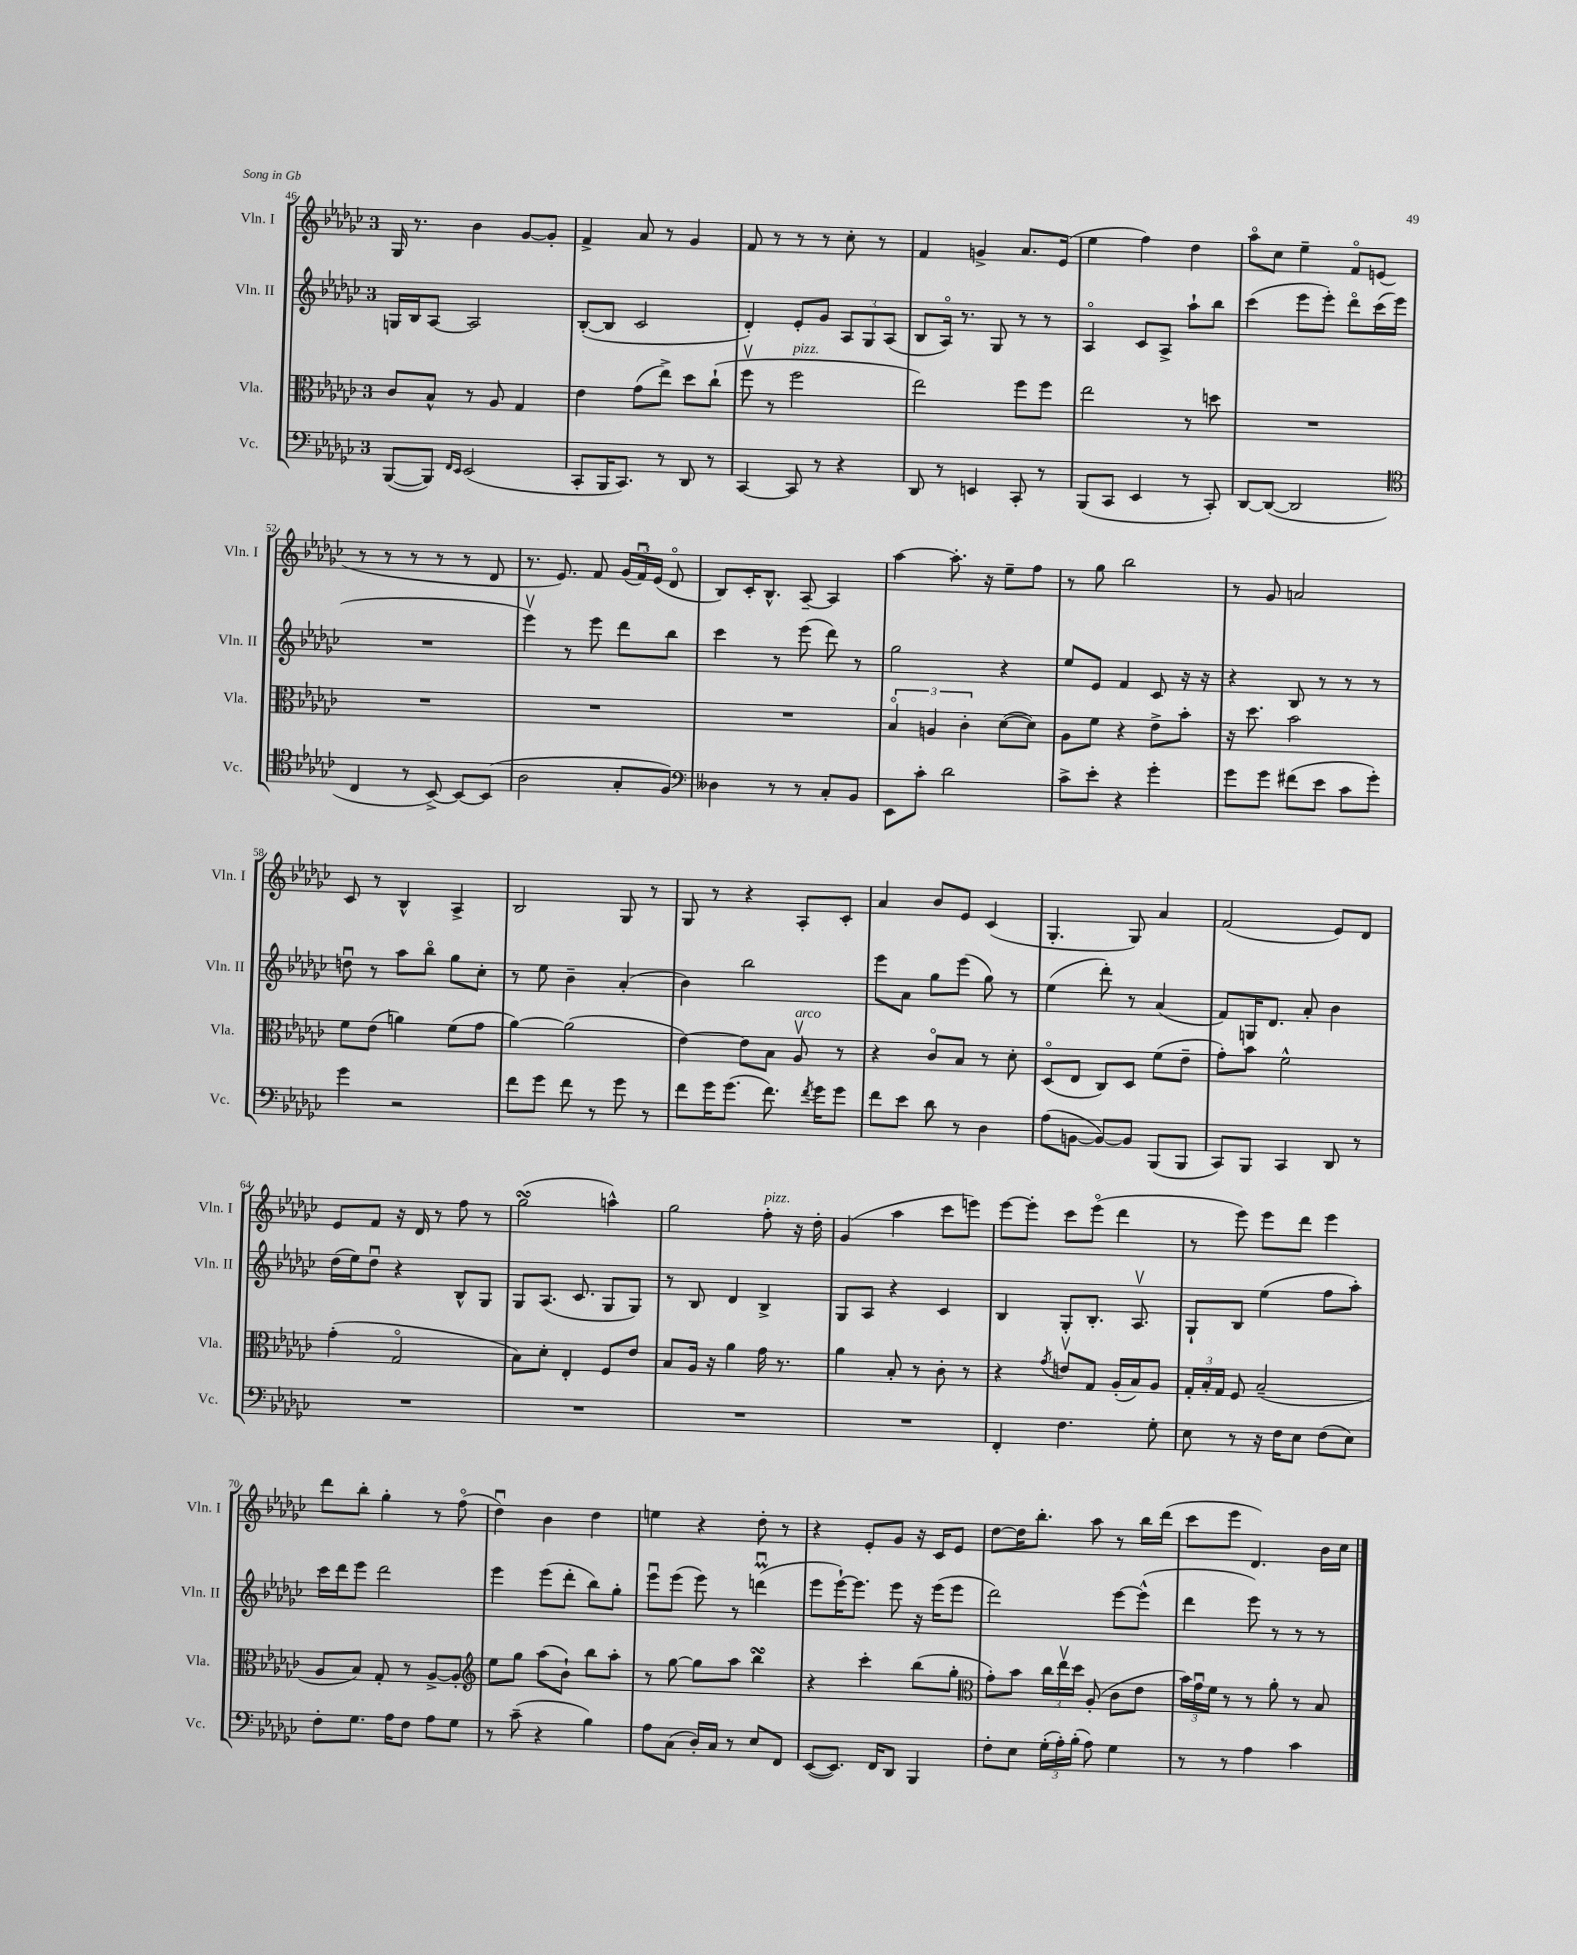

**kern	**kern	**kern	**kern
*staff4	*staff3	*staff2	*staff1
*clefF4	*clefC3	*clefG2	*clefG2
*k[b-e-a-d-g-c-]	*k[b-e-a-d-g-c-]	*k[b-e-a-d-g-c-]	*k[b-e-a-d-g-c-]
*M3/4	*M3/4	*M3/4	*M3/4
([8BBB-	8c-	16G	16G-
.	.	16B-	8.r
8BBB-])	8B-^^	[8A-	.
16qqFF	.	.	.
16qqEE-	.	.	.
(2EE-	8r	2A-]	4b-
.	8A-	.	.
.	4G-	.	[8g-
.	.	.	8g-']
=	=	=	=
8CC-'	4e-	([8B-'	4f^
16BBB-	.	8B-]	.
8.CC-)	.	.	.
.	(8g-	2c-	8a-
8r	8ee-^)	.	8r
8DD-	8dd-	.	4g-
8r	(8cc-`	.	.
=	=	=	=
[4CC-	8ffv	4d-')	8f
.	8r	.	8r
8CC-]	2ff	8e-'	8r
8r	.	8g-	8r
4r	.	12A-	8cc-'
.	.	12G-	.
.	.	.	8r
.	.	(12A-	.
=	=	=	=
8DD-	2ee-)	8B-	4f
8r	.	16A-o)	.
.	.	8.r	.
4EE	.	.	4g^
.	.	8G-	.
8CC-'	8ff	8r	8.a-
8r	8ff	8r	.
.	.	.	(16e-
=	=	=	=
(8BBB-	2ee-	4A-o	4ee-
8CC-	.	.	.
4EE-	.	8c-	4ff)
.	.	8A-^	.
8r	8r	8aa-`	4dd-
8CC-')	8dd	8bb-	.
=	=	=	=
[8DD-	2.r	(4ccc-	8aa-o
(8DD-_	.	.	8cc-
2DD-]	.	8eee-	4ee-~
.	.	8eee-')	.
.	.	8ddd-o	8fo
.	.	(16ccc-	(8e
.	.	16eee-	.
=	=	=	=
*clefC4	*	*	*
4C-	2.r	2.r	8r
.	.	.	8r
8r	.	.	8r
[8BB-^)	.	.	8r
8BB-_	.	.	8r
(8BB-]	.	.	8d-
=	=	=	=
2A-	2.r	4eee-v)	8.r
.	.	.	8.e-)
.	.	8r	.
.	.	8eee-	8f
8G-'	.	8ddd-	(24g-
.	.	.	24fu)
.	.	.	(24e-
8F)	.	8bb-	8d-o
=	=	=	=
*clefF4	*	*	*
4D--	2.r	4ccc-	8B-)
.	.	.	16c-'
.	.	.	8.B-^^
8r	.	8r	.
8r	.	(8eee-	[8A-~
8C-'	.	8ddd-)	4A-]
8BB-	.	8r	.
=	=	=	=
8EE-	6B-o	2gg-	[4aa-
8c-'	.	.	.
.	6A	.	.
2d-	.	.	8.aa-']
.	6c-'	.	.
.	.	.	16r
.	([8d-	4r	8ee-~
.	8d-])	.	8ff
=	=	=	=
8c-^	8A-	8ee-	8r
8e-'	8f	8e-	8gg-
4r	4r	4f	2bb-
4g-'	8e-^	8c-	.
.	8b-'	16r	.
.	.	16r	.
=	=	=	=
8g-	16r	4r	8r
.	8.dd-	.	.
8g-	.	.	8g-
(8f#	2b-	8B-	2a
8e-	.	8r	.
8c-	.	8r	.
8g-')	.	8r	.
=	=	=	=
4g-	8f	8ddu	8c-
.	(8e-	8r	8r
2r	4a)	8aa-	4B-^^
.	.	8bb-o	.
.	(8f	8gg-	4A-^
.	8g-	8cc-'	.
=	=	=	=
8f	[4a-)	8r	2B-
8g-	.	8ee-	.
8f	(2a-]	4b-~	.
8r	.	.	.
8g-	.	(4a-'	8G-
8r	.	.	8r
=	=	=	=
8f	[4e-)	4b-)	8G-
16g-	.	.	8r
(8.g-	.	.	.
.	8e-]	2bb-	4r
8.f)	8B-	.	.
.	8A-v	.	8A-'
8qf	.	.	.
16g-	.	.	.
8g-	8r	.	8c-'
=	=	=	=
8f	4r	8eee-	4a-
8e-	.	8a-	.
8d-	8c-o	8gg-	8b-
8r	8B-	(8eee-	8e-
4D-	8r	8gg-)	(4c-
.	8d-'	8r	.
=	=	=	=
(8A-	(8D-o	(4ee-	4.G-'
[8BB	8E-	.	.
8BB_)	8C-)	8ddd-')	.
8BB]	8D-	8r	8G-)
(8BBB-	(8f	(4a-	4a-
8BBB-	8e-~	.	.
=	=	=	=
8CC-)	8g-')	8f)	(2f
8BBB-	8b-	16G	.
.	.	8.d-	.
4CC-	2f^^	.	.
.	.	8a-'	.
8DD-	.	4b-	8e-)
8r	.	.	8d-
=	=	=	=
2.r	(4g-'	(16dd-	8e-
.	.	16ee-)	.
.	.	8dd-u	8f
.	2G-o	4r	16r
.	.	.	16d-
.	.	.	8r
.	.	8B-^^	8ff
.	.	8G-	8r
=	=	=	=
2.r	8B-)	8G-	(2gg-
.	8d-'	(8.A-	.
.	4E-'	.	.
.	.	8.c-	.
.	8F	8G-	4aa^^)
.	8e-	8G-)	.
=	=	=	=
2.r	8B-	8r	2gg-
.	16A-	8B-	.
.	16r	.	.
.	4a-	4d-	.
.	16g-	4B-^	8ff'
.	8.r	.	.
.	.	.	16r
.	.	.	16dd-'
=	=	=	=
2.r	4a-	8G-	(4g-
.	.	8A-	.
.	8B-'	4r	4aa-
.	8r	.	.
.	8c-'	4c-	8ccc-
.	8r	.	8eee)
=	=	=	=
4FF'	4r	4B-	[8eee-
.	.	.	8eee-']
.	8qg-	.	.
4.F	8ev	8G-'	8ccc-
.	8G-	8.B-'	(8eee-o
.	(16A-'	.	4ddd-
.	16B-)	8.A-v	.
8G-'	8A-	.	.
=	=	=	=
8E-	24G-'	8G-`	8r
.	24B-'	.	.
.	24G-	.	.
8r	8F	8B-	8eee-)
16r	(2B-~	(4ee-	8eee-
16F	.	.	.
8E-	.	.	8ddd-
(8F	.	8ff	4eee-
8E-)	.	8aa-')	.
=	=	=	=
8F'	8A-	16ccc-	8ddd-
.	.	16ddd-	.
8.G-	8B-)	8eee-	8bb-'
.	8G-'	2ddd-	4gg-'
16A-	.	.	.
8F	8r	.	.
8A-	[8A-^	.	8r
8G-	8A-']	.	(8ffo
=	=	=	=
*	*clefG2	*	*
8r	8ee-	4eee-	4dd-u)
(8c-~	8gg-	.	.
4r	(8aa-	(8eee-	4b-
.	8b-`)	8ddd-'	.
4B-)	8bb-	8bb-)	4dd-
.	8aa-'	8gg-'	.
=	=	=	=
8A-	8r	8eee-u	4ee
(8C-	[8gg-	(8eee-	.
16D-')	8gg-]	8eee-)	4r
16C-	.	.	.
8r	8aa-	8r	.
8E-	4bb-	(4dddu	8dd-'
8FF	.	.	8r
=	=	=	=
([8EE-	4r	8eee-	4r
8.EE-])	.	[16eee-`)	.
.	.	8.eee-]	.
.	4ccc-'	.	8e-'
16FF	.	.	.
8DD-	.	8eee-	8g-
4BBB-	(8bb-	16r	16r
.	.	(16eee-	16c-
.	8gg-'	8eee-	8e-
=	=	=	=
*	*clefC3	*	*
8F'	8g-')	2ddd-)	[8dd-
8E-	8b-	.	16dd-]
.	.	.	8.bb-'
(24G-'	24cc-	.	.
24A-')	24ee-v	.	.
(24B-'	24dd-	.	.
8A-)	(8A-'	.	8aa-
4G-	8c-	[8eee-	8r
.	8e-	(8eee-^^]	16bb-
.	.	.	(16ddd-
=	=	=	=
8r	24b-)	4ddd-	8ccc-
.	24g-u	.	.
.	24f	.	.
8r	8r	.	8eee-
4A-	8r	8eee-)	4.d-)
.	8a-'	8r	.
4c-	8r	8r	.
.	8B-	8r	16b-
.	.	.	16cc-
==	==	==	==
*-	*-	*-	*-
